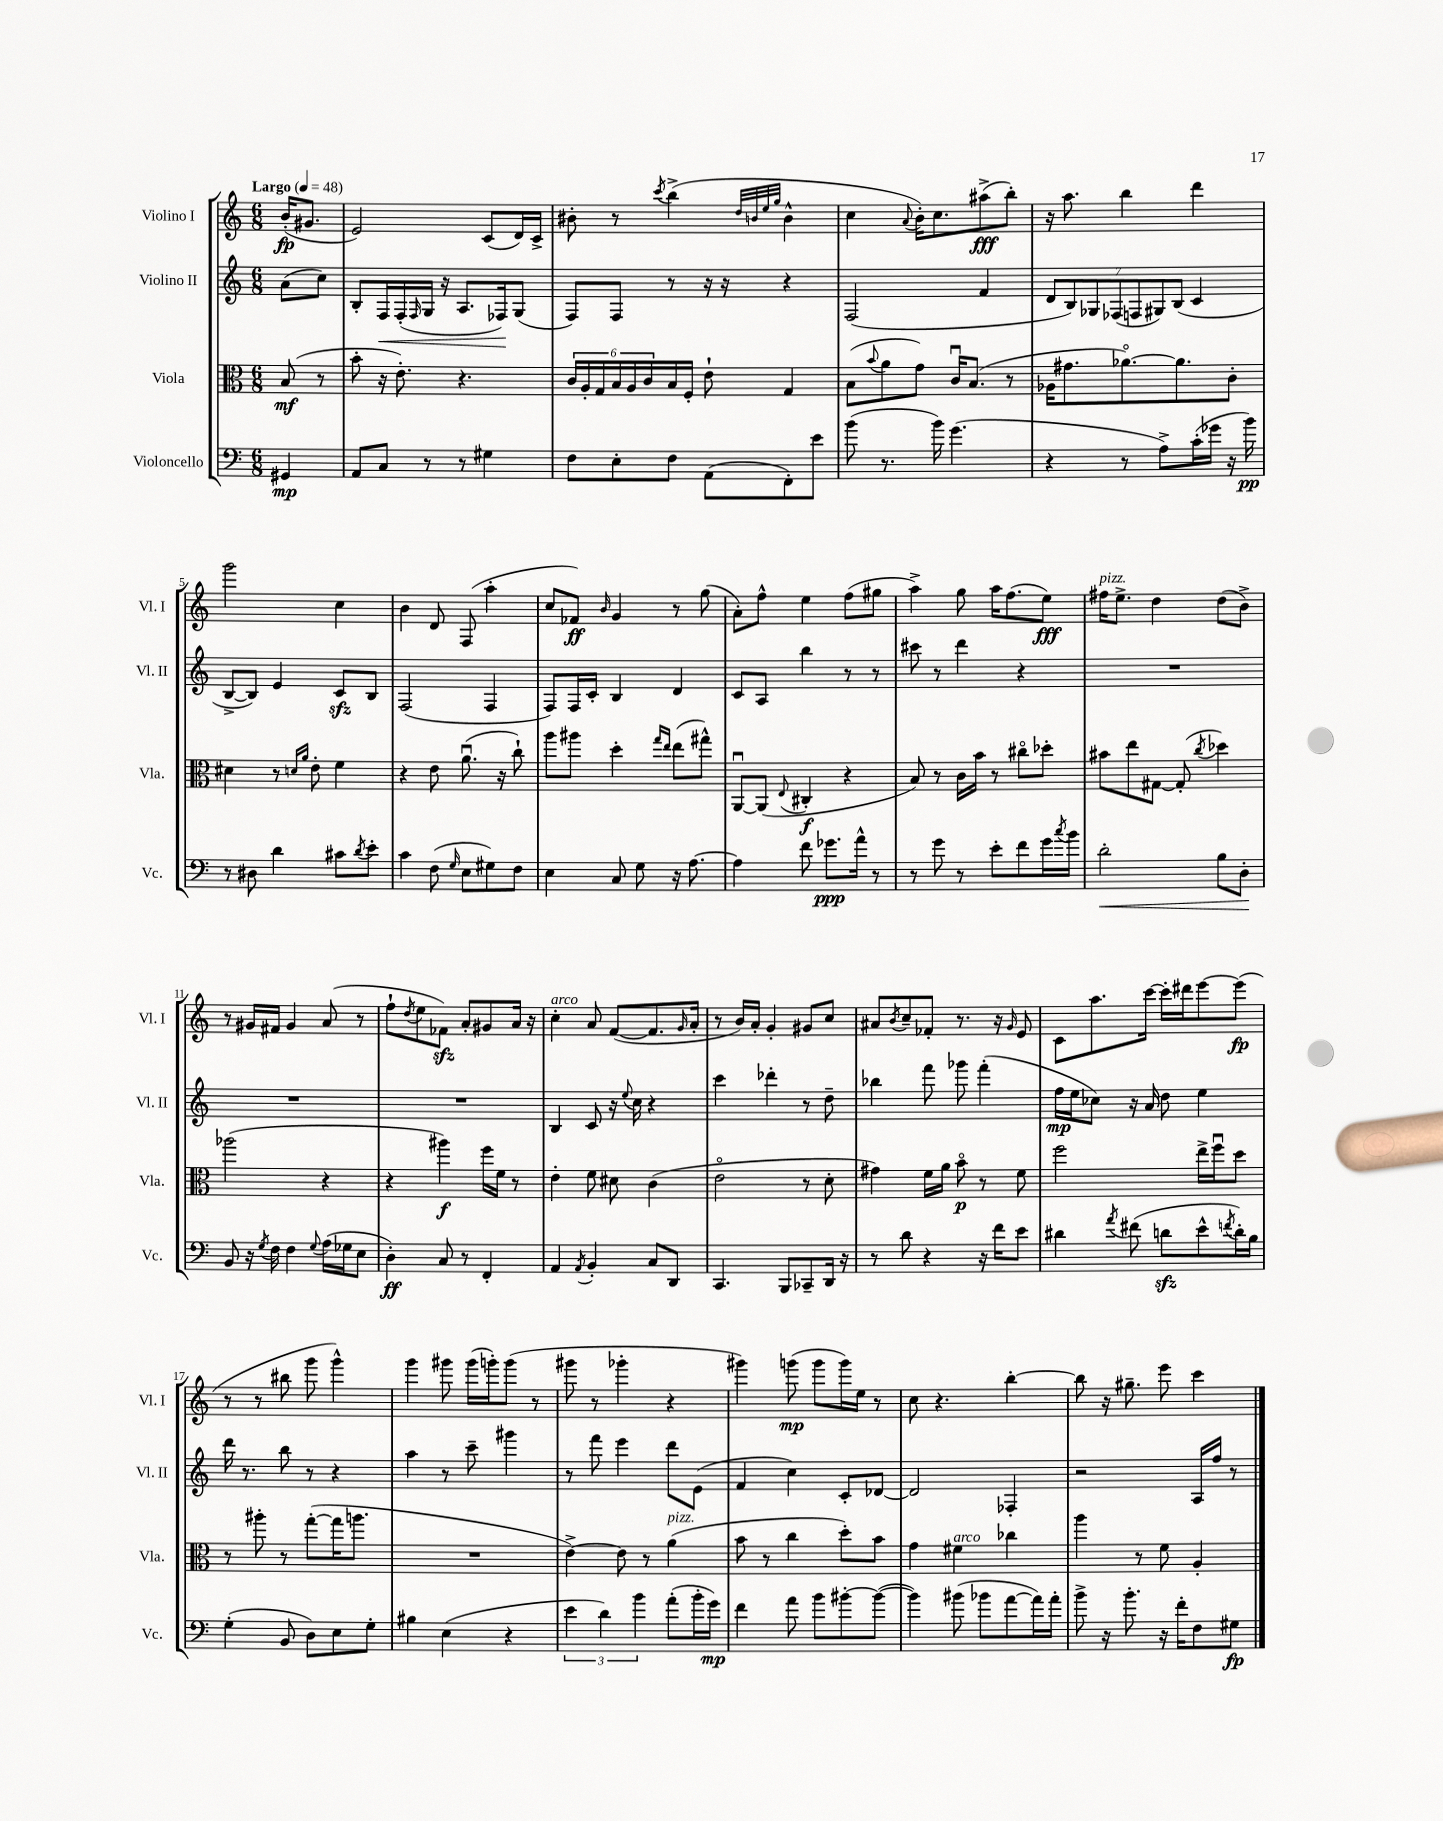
<<
\new StaffGroup <<
\new Staff = "s0" \with { instrumentName = "Violino I" shortInstrumentName = "Vl. I" } {
    \clef treble \key c \major \numericTimeSignature \time 6/8 \partial 4 \tempo "Largo" 4 = 48
    b'16-.\fp( gis'8. |
    e'2) c'8( d'16) c'16-> |
    bis'8-. r8 \acciaccatura { c'''8 } b''4->( \grace { d''32 b'32 e''32 g''32 } b'4-^ |
    c''4 \appoggiatura { a'8 } b'16-.) c''8. ais''8->\fff( b''8-.) |
    r16 a''8. b''4 d'''4 |
    g'''2 c''4 |
    b'4 d'8 f8( a''4-. |
    c''8 fes'8\ff) \grace { b'16 } g'4 r8 g''8( |
    a'8-.) f''8-^ e''4 f''8( gis''8 |
    a''4->) g''8 a''16 f''8.( e''8\fff) |
    fis''16^\markup { \italic "pizz." } e''8.-> d''4 d''8( b'8->) |
    r8 gis'16 fis'16 gis'4 a'8( r8 |
    f''8-! \acciaccatura { d''8 } e''8 fes'8\sfz) a'8-. gis'8 a'16 r16 |
    c''4-.^\markup { \italic "arco" } a'8 f'8~( f'8. \grace { g'16 } a'16-. |
    r8 b'16) a'16-. g'4-. gis'8 c''8 |
    ais'8 \acciaccatura { b'8 } c''8-- fes'8-. r8. r16 \grace { g'16 } e'8 |
    c'8 a''8. c'''16~ c'''16-. dis'''16 e'''8~ e'''8\fp( |
    r8 r8 bis''8 g'''8 g'''4-^) |
    g'''4 gis'''8 gis'''16( g'''16-.) g'''8( r8 |
    gis'''8 r8 ges'''4-. r4 |
    gis'''4) g'''8\mp( g'''8 g'''16) e''16 r8 |
    c''8 r4. b''4~-. |
    b''8 r16 gis''8.-- e'''8 c'''4 \bar "|." |
}
\new Staff = "s1" \with { instrumentName = "Violino II" shortInstrumentName = "Vl. II" } {
    \clef treble \key c \major \numericTimeSignature \time 6/8 \partial 4
    a'8( c''8) |
    b8-. f16\< f16-.( \grace { f16 } g16 r16 a8. fes16\!) g8( |
    f8) f8 r8 r16 r16 r4 |
    f2( f'4 |
    \tuplet 7/4 { d'8 b8) ges8 fes8( f8 gis8) b8( } c'4 |
    b8~-> b8) e'4 c'8\sfz b8 |
    f2( f4 |
    f8) f16 c'16-. b4 d'4 |
    c'8 a8 b''4 r8 r8 |
    cis'''8 r8 d'''4 r4 |
    R2. |
    R2. |
    R2. |
    b4 c'8 r16 \appoggiatura { e''8 } c''16 r4 |
    c'''4 des'''4-. r8 d''8-- |
    bes''4 f'''8 ges'''8 f'''4-.( |
    f''16\mp e''16 ces''8) r16 a'16 d''8 e''4 |
    d'''16 r8. b''8 r8 r4 |
    a''4 r8 c'''8-- gis'''4 |
    r8 f'''8 e'''4 d'''8 e'8( |
    f'4 c''4) c'8-. des'8~ |
    des'2 fes4-. |
    r2 a16 f''16 r8 \bar "|." |
}
\new Staff = "s2" \with { instrumentName = "Viola" shortInstrumentName = "Vla." } {
    \clef alto \key c \major \numericTimeSignature \time 6/8 \partial 4
    b8\mf( r8 |
    b'8-. r16 e'8.-.) r4. |
    \tuplet 6/4 { c'16 a16-. g16 b16 a16 c'16 } b16 f16-. e'8-! g4 |
    b8( \appoggiatura { b'8 } a'8 g'8) c'16\downbow b8.( r8 |
    aes16 gis'8. aes'8.~\flageolet) aes'8. c'8-. |
    dis'4 r8 \grace { d'16 a'16 } e'8-. f'4 |
    r4 e'8 a'8.\downbow( r16 c''8-!) |
    a''8 ais''8 d''4-. \grace { g''16 e''16 } e''8( gis''8-^) |
    a,8~\downbow a,8( \appoggiatura { e8 } cis4-.\f r4 |
    b8) r8 c'16 b'16 r8 cis''8\flageolet des''8-. |
    bis'8 e''8 gis8~ gis8-.( \acciaccatura { c''8 } des''4) |
    aes''2( r4 |
    r4 ais''4\f) f''16 f'16 r8 |
    e'4-. f'8 dis'8 c'4( |
    e'2\flageolet r8 d'8-. |
    gis'4) f'16 a'16 b'8\flageolet\p r8 f'8 |
    f''2 e''16-> f''16\downbow d''8 |
    r8 ais''8-. r8 g''8~-.( g''16 a''8. |
    R2. |
    e'4~->) e'8 r8 a'4^\markup { \italic "pizz." }( |
    b'8 r8 c''4 d''8-.) b'8 |
    g'4 fis'4^\markup { \italic "arco" } ces''4 |
    a''4 r8 f'8 a4-. \bar "|." |
}
\new Staff = "s3" \with { instrumentName = "Violoncello" shortInstrumentName = "Vc." } {
    \clef bass \key c \major \numericTimeSignature \time 6/8 \partial 4
    gis,4\mp |
    a,8 c8 r8 r8 gis4 |
    f8 e8-. f8 a,8( f,8-.) e'8 |
    b'8( r8. b'16) g'4.( |
    r4 r8 a8->) c'16-.( ges'16 r16 b'16\pp) |
    r8 dis8 d'4 cis'8 \acciaccatura { d'8 } e'8-. |
    c'4 f8( \grace { g16 } e8 gis8) f8 |
    e4 c8 g8 r16 a8.~ |
    a4 f'8 ges'8.\ppp a'16-^ r8 |
    r8 g'8 r8 e'8-. f'8 g'16 \acciaccatura { c''8 } b'16 |
    d'2-.\< b8 d8-.\! |
    b,8 r16 \acciaccatura { g8 } f16 f4 \appoggiatura { g8 } a16( ges16 e8 |
    d4-.\ff) c8 r8 f,4-. |
    a,4 \acciaccatura { a,8 } b,4-. c8 d,8 |
    c,4. b,,8 ces,8-- d,16 r16 |
    r8 d'8 r4 r16 f'16 e'8 |
    dis'4 \acciaccatura { a'8 } fis'8( d'8\sfz e'8-^ \acciaccatura { f'8 } d'16-.) b16 |
    g4-.( b,8 d8) e8 g8-. |
    bis4 e4( r4 |
    \tuplet 3/2 { e'4 d'4) b'4 } a'8-.( b'16-. g'16\mp) |
    f'4 a'8 b'8 bis'8~-. bis'8~( |
    bis'4) bis'8( bes'8 a'8~ a'16) a'16-. |
    b'8-> r16 b'8.-. r16 f'16-. f8 gis8\fp \bar "|." |
}
>>
>>
